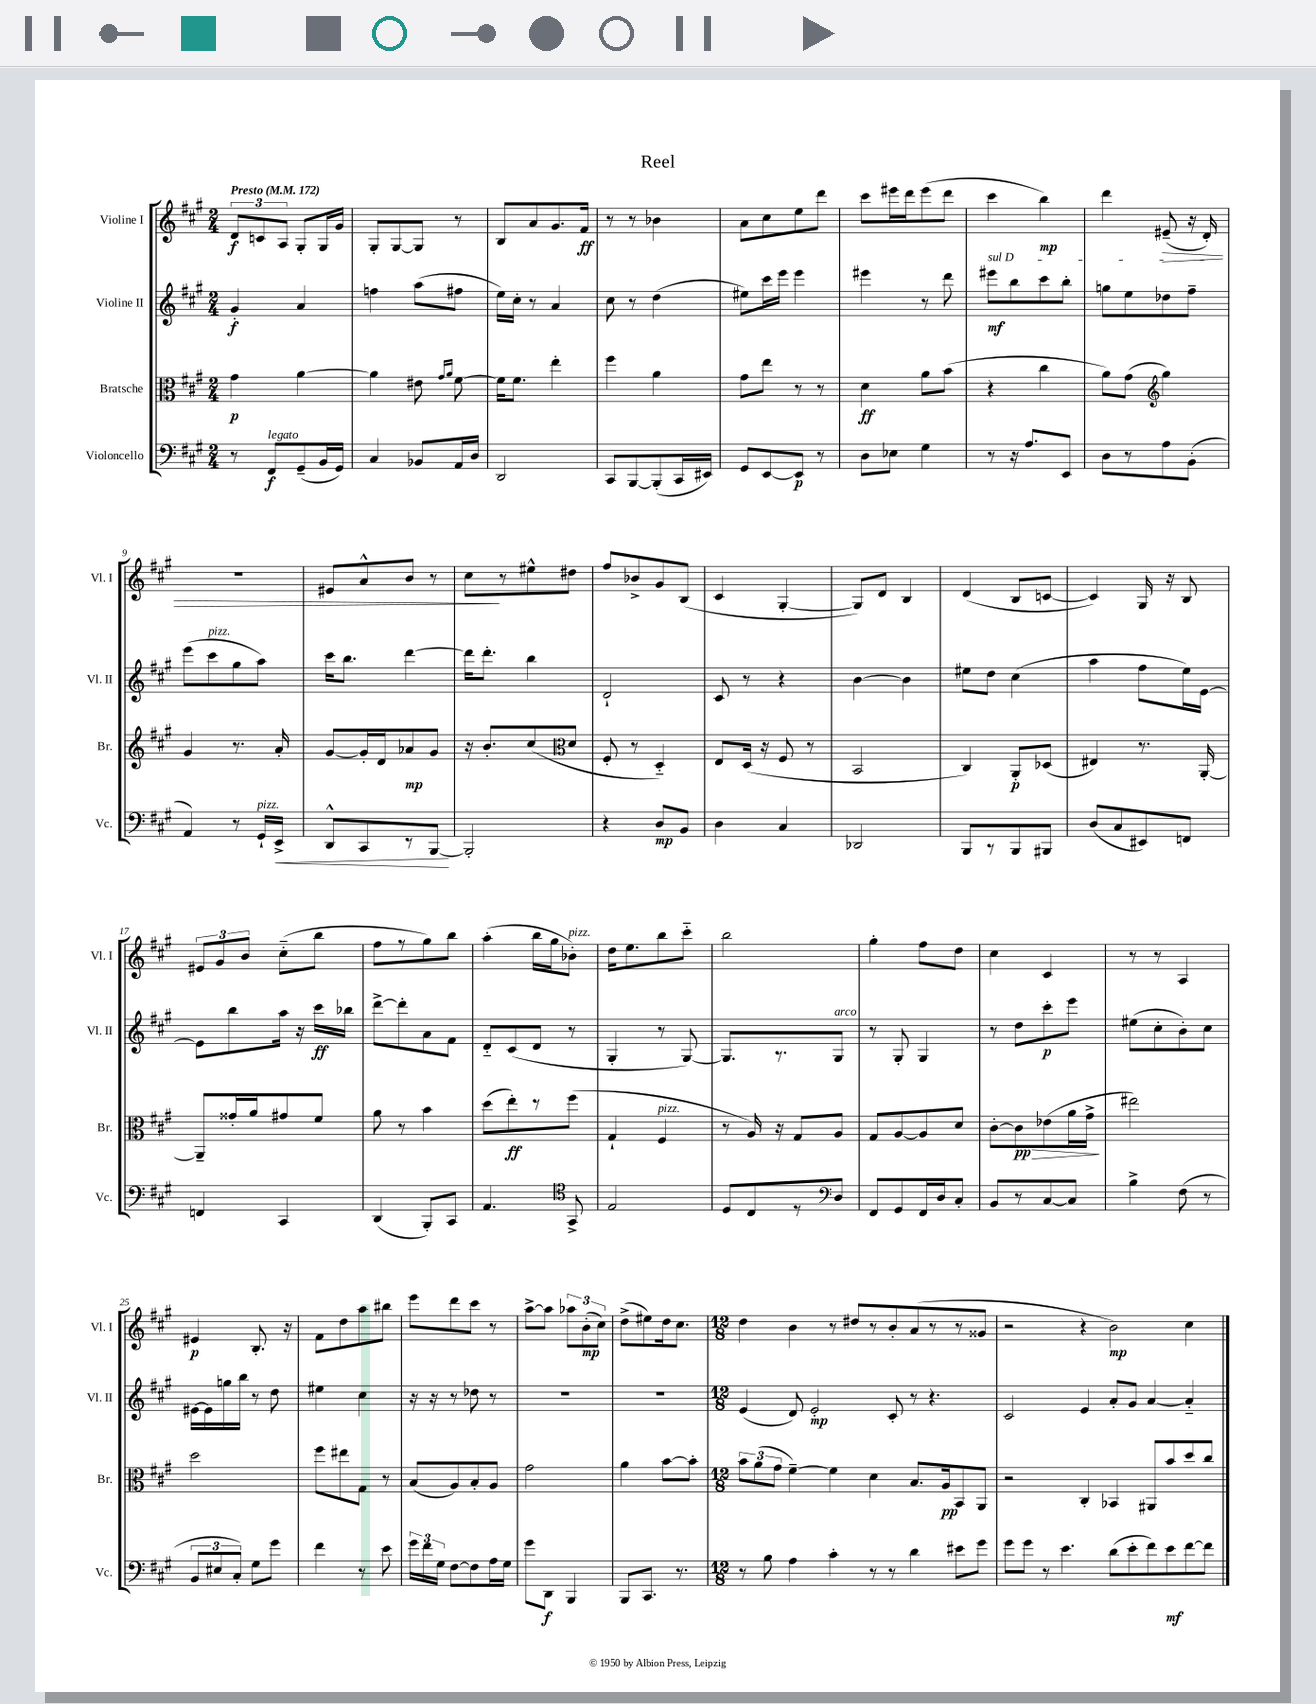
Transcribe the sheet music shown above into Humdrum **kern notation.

**kern	**kern	**kern	**kern
*staff4	*staff3	*staff2	*staff1
*clefF4	*clefC3	*clefG2	*clefG2
*k[f#c#g#]	*k[f#c#g#]	*k[f#c#g#]	*k[f#c#g#]
*M2/4	*M2/4	*M2/4	*M2/4
*MM172	*MM172	*MM172	*MM172
8r	4g#	4g#'	12d
.	.	.	12c
8FF#	.	.	.
.	.	.	12A
(8GG#~	[4a	4a	8G#'
16BB	.	.	16G#
16GG#)	.	.	16g#
=	=	=	=
4C#	4a]	4ff	8G#'
.	.	.	[8G#
8BB-	8e#	(8aa	8G#]
.	16qqg#	.	.
.	16qqa	.	.
16AA	[8f#	8ff#	8r
16D	.	.	.
=	=	=	=
2DD	16f#]	16ee)	8B
.	8.f#	16cc#'	.
.	.	8r	8a
.	4ee'	4a	8.g#
.	.	.	16f#
=	=	=	=
8CC#	4ff#	8cc#	8r
[8BBB	.	8r	8r
(8BBB']	4a	(4dd	4b-
16CC#	.	.	.
16EE#)	.	.	.
=	=	=	=
8GG#	8g#	8ee#)	8a
[8EE	8ee	16ccc#	8cc#
.	.	16eee	.
8EE]	8r	4eee	8ee
8r	8r	.	8ddd
=	=	=	=
8D	4d	4eee#	8ccc#
8E-	.	.	16eee#
.	.	.	16ddd
4G#	8a	8r	(8eee#
.	(8b	8ddd	8ddd
=	=	=	=
8r	4r	8eee#	4ccc#
16r	.	8bb	.
8.A	.	.	.
.	4cc#	8ccc#	4bb)
8EE	.	8bb'	.
=	=	=	=
8D	8a)	8gg	4ddd
8r	(8g#	8ee	.
*	*clefG2	*	*
8A	4gg#)	8dd-	(8e#~
(8BB'	.	8ff#~	16r
.	.	.	16d')
=	=	=	=
4AA)	4g#	(8eee	2r
.	.	8ccc#	.
8r	8.r	8gg#	.
16GG#`	.	8aa)	.
16EE^	16a'	.	.
=	=	=	=
8DD^^	[8g#	16ccc#	8e#
.	.	8.bb	.
8CC#	16g#']	.	8a^^
.	16d	.	.
8r	8a-	[4ddd	8b
[8BBB	8g#	.	8r
=	=	=	=
2BBB']	16r	16ddd]	8cc#
.	8.b'	8.ddd'	.
.	.	.	8r
.	(8cc#	4bb	8ee#^^
.	8d	.	8dd#
=	=	=	=
*	*clefC3	*	*
4r	8F#'	2d`	8ff#
.	8r	.	8b-^
8D	4D'~)	.	8g#
8BB	.	.	(8B
=	=	=	=
4D	8E	8c#	4c#
.	(16D	8r	.
.	16r	.	.
4C#	8F#	4r	[4G#'
.	8r	.	.
=	=	=	=
2DD-	2BB	[4b	8G#])
.	.	.	8d
.	.	4b]	4B
=	=	=	=
8BBB	4C#)	8ee#	(4d
8r	.	8dd	.
8BBB	8AA'	(4cc#	8B
8BBB#	(8D-	.	[8c
=	=	=	=
(8D	4E#)	4aa	4c])
8C#	.	.	.
8EE#)	8.r	8ff#	16G#
.	.	.	16r
8FF	.	16ee)	8B
.	[16AA'	[16e	.
=	=	=	=
4FF	8AA~]	8e]	12e#
.	.	.	12g#
.	16g##'	8bb	.
.	.	.	12b
.	16a	.	.
4CC#	8g#	16aa	(8cc#'~
.	.	16r	.
.	8f#	16ccc#	8bb
.	.	16bb-	.
=	=	=	=
(4DD	8a	[8ddd^	8ff#
.	8r	8ddd']	8r
8BBB')	4b	8a	8gg#)
8CC#	.	8f#	8bb
=	=	=	=
4.AA	(8dd	8d'~	(4aa'
.	8ee')	(8c#	.
.	8r	8d	16bb
.	.	.	16gg#
8GG#^	(8ff#	8r	8b-')
=	=	=	=
*clefC4	*	*	*
2E	4G#`	4G#'	16dd
.	.	.	8.ee
.	4F#	8r	8bb
.	.	[8G#)	8ccc#'~
=	=	=	=
8D	8r	8.G#]	2bb
8C#	16A)	.	.
.	16r	8.r	.
8r	8G#	.	.
8D	8A	8G#	.
=	=	=	=
*clefF4	*	*	*
8FF#	8G#	8r	4gg#'
8GG#	[8A	8G#'	.
16FF#	8A]	4G#	8ff#
16D	.	.	.
8C#'	8d	.	8dd
=	=	=	=
8BB	[8c#'	8r	4cc#
8r	8c#]	8dd	.
[8C#	(8e-	8ccc#'	4c#
8C#]	16a	8eee	.
.	16g#^	.	.
=	=	=	=
4B^	2ee#)	(8ee#	8r
.	.	8cc#'	8r
(8F#	.	8b')	4A
8r	.	8cc#	.
=	=	=	=
12BB	2dd	[16e#	4e#
.	.	16e#]	.
12E#	.	.	.
.	.	16gg	.
12C#')	.	.	.
.	.	16bb	.
8G#	.	8r	8.B'
8g#	.	8dd	.
.	.	.	16r
=	=	=	=
4f#	8ff#	4ee#	8f#
.	8ee#	.	8dd
8r	8G#	4cc#	8aa
8e	8r	.	8bb#
=	=	=	=
24g#	(8B	16r	8eee
24f#	.	.	.
.	.	16r	.
24G#	.	.	.
[8F#	8A)	8r	8ddd
8F#]	8B'	8dd-	8ccc#
16A	8A	8r	8r
16G#	.	.	.
=	=	=	=
8g#	2g#	2r	[8aa^
8DD	.	.	8aa]
4BBB	.	.	12aa-
.	.	.	(12b'
.	.	.	12cc#)
=	=	=	=
8BBB	4a	2r	(8dd^
8.CC#	.	.	8ee#)
.	[8b	.	16dd
8.r	.	.	8.cc#
.	8b']	.	.
=	=	=	=
*M12/8	*M12/8	*M12/8	*M12/8
8r	12b	(4e	4dd
.	(12a	.	.
8B	.	.	.
.	12g#	.	.
4A	[4f#~)	8d)	4b
.	.	2e'	.
4c#'	4f#]	.	8r
.	.	.	8dd#
8r	4d	.	8r
8r	.	8c#'	8b'
4d	8.B	8r	(8a
.	.	4.r	8r
.	16A	.	.
8e#	8BB	.	8r
8g#	8AA	.	8g##
=	=	=	=
8g#	2r	2c#	2r
8g#	.	.	.
8r	.	.	.
4.e	.	.	.
.	4C#'	4e	4r
(8d	4BB-	8a'	2b)
8e'	.	8g#	.
8f#)	8AA#	[4a	.
8e	8b	.	.
[8f#	8dd	4a'~]	4cc#
8f#]	8cc#	.	.
==	==	==	==
*-	*-	*-	*-
